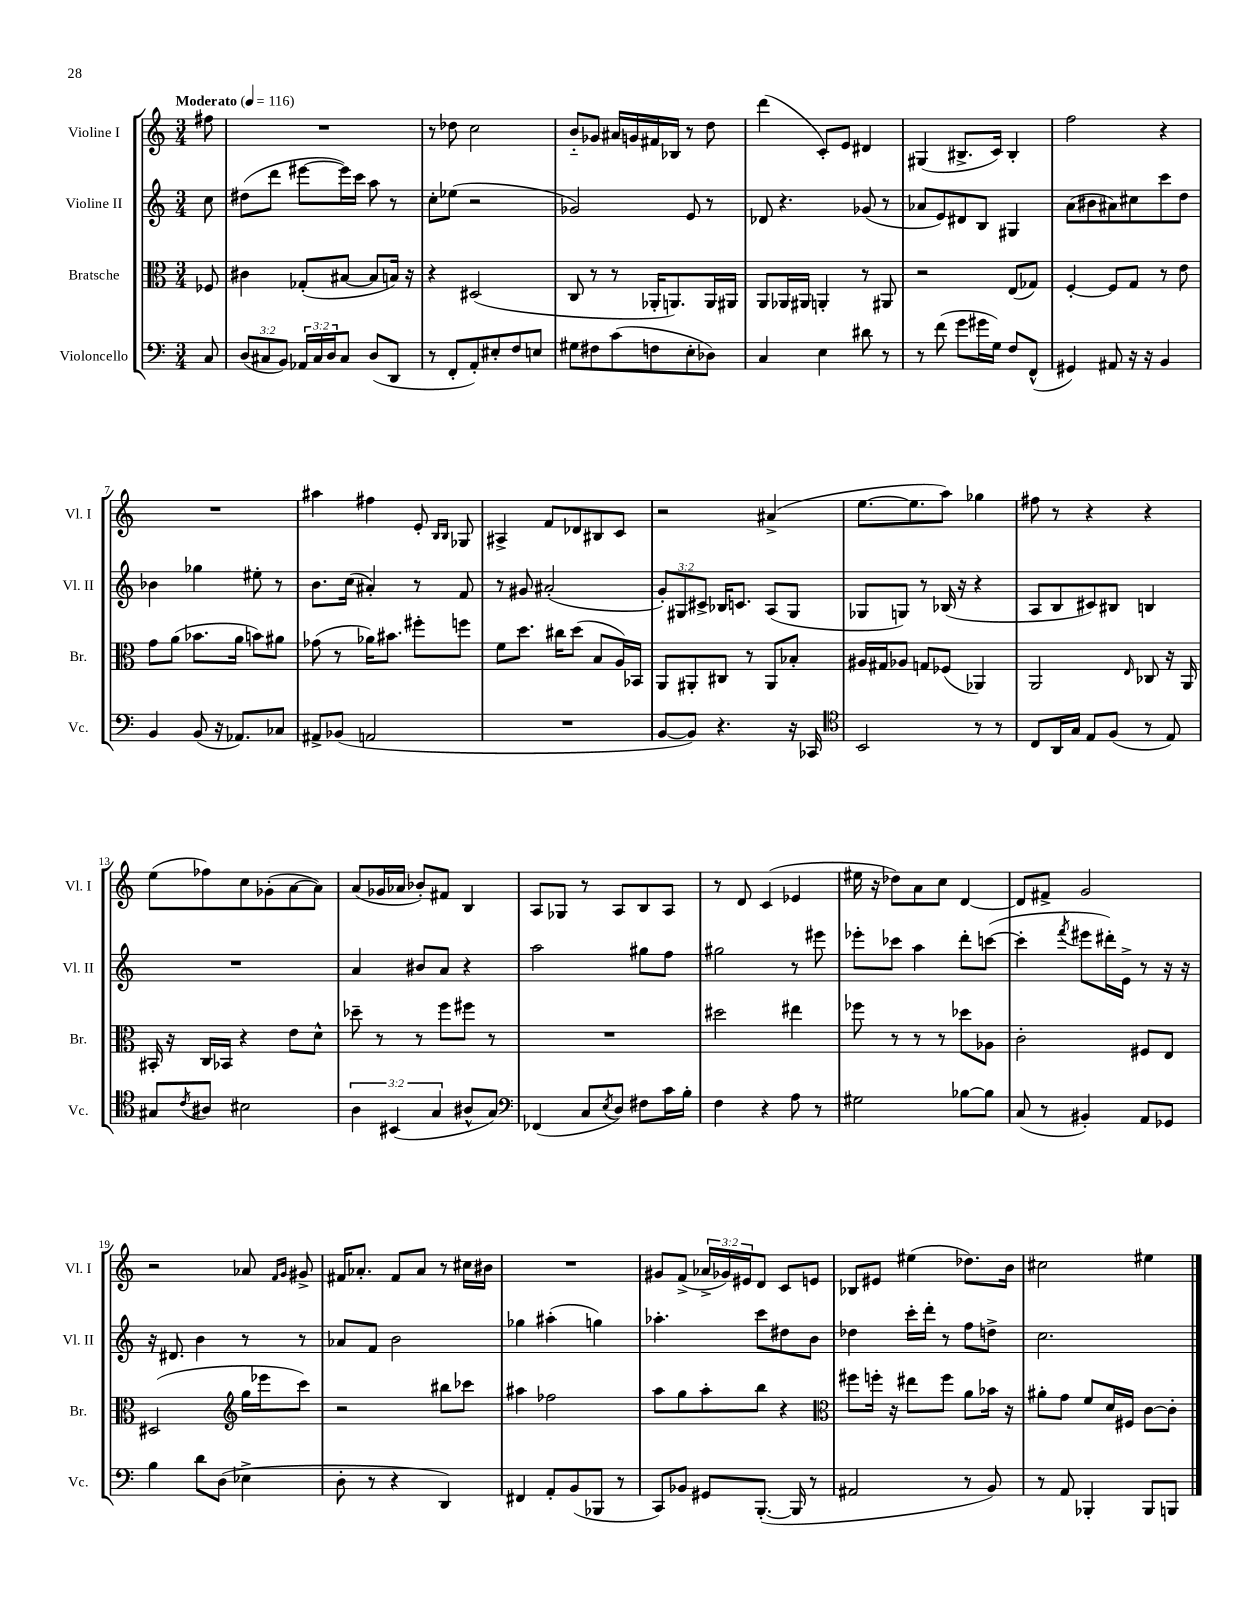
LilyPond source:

<<
\new StaffGroup <<
\new Staff = "s0" \with { instrumentName = "Violine I" shortInstrumentName = "Vl. I" } {
    \clef treble \key c \major \numericTimeSignature \time 3/4 \override Staff.TupletNumber.text = #tuplet-number::calc-fraction-text \partial 8 \tempo "Moderato" 4 = 116
    fis''8 |
    R2. |
    r8 des''8 c''2 |
    b'8-_ ges'8 ais'16 g'16 fis'16 bes16 r8 d''8 |
    d'''4( c'8-.) e'8 dis'4 |
    gis4( bis8.-> c'16) bis4-. |
    f''2 r4 |
    R2. |
    ais''4 fis''4 e'8-. \grace { b16 b16 } ges8 |
    ais4-> f'8 des'8 bis8 c'8 |
    r2 ais'4->( |
    e''8.~ e''8. a''8) ges''4 |
    fis''8 r8 r4 r4 |
    e''8( fes''8) c''8 ges'8-.( a'8~ a'8) |
    a'8( ges'16 aes'16 bes'8-.) fis'8 b4 |
    a8 ges8 r8 a8 b8 a8 |
    r8 d'8 c'4( ees'4 |
    eis''16 r16 des''8) a'8 c''8 d'4~ |
    d'8 fis'8-> g'2 |
    r2 aes'8 \grace { f'16 g'16 } gis'8-> |
    fis'16 aes'8.-. fis'8 aes'8 r8 cis''16 bis'16 |
    R2. |
    gis'8 f'8->( \tuplet 3/2 { aes'16-> ges'16) eis'16 } d'8 c'8 e'8 |
    bes8 eis'8 eis''4( des''8.) b'16 |
    cis''2 eis''4 \bar "|." |
}
\new Staff = "s1" \with { instrumentName = "Violine II" shortInstrumentName = "Vl. II" } {
    \clef treble \key c \major \numericTimeSignature \time 3/4 \override Staff.TupletNumber.text = #tuplet-number::calc-fraction-text \partial 8
    c''8 |
    dis''8( d'''8 eis'''8~ eis'''16) c'''16 a''8 r8 |
    c''8-. ees''8( r2 |
    ges'2) e'8 r8 |
    des'8 r4. ges'8( r8 |
    aes'8 e'8) dis'8 b8 gis4 |
    a'8( bis'8 ais'8) cis''8 c'''8 d''8 |
    bes'4 ges''4 eis''8-. r8 |
    b'8. c''16( ais'4-.) r8 f'8 |
    r8 gis'8 ais'2-.( |
    \tuplet 3/2 { g'8-.) gis8 cis'8-> } bes16 c'8. a8( gis8 |
    ges8 g8) r8 bes16( r16 r4 |
    a8 b8 cis'8) bis8 b4 |
    R2. |
    a'4 bis'8 a'8 r4 |
    a''2 gis''8 f''8 |
    gis''2 r8 eis'''8 |
    ees'''8-. ces'''8 a''4 d'''8-. c'''8~( |
    c'''4-. \acciaccatura { f'''8 } eis'''8 dis'''16-.) e'16-> r8 r16 r16 |
    r16 dis'8. b'4 r8 r8 |
    aes'8 f'8 b'2 |
    ges''4 ais''4-.( g''4) |
    aes''4.-. c'''8 dis''8 b'8 |
    des''4 c'''16-. d'''16-. r8 f''8 d''8-> |
    c''2. \bar "|." |
}
\new Staff = "s2" \with { instrumentName = "Bratsche" shortInstrumentName = "Br." } {
    \clef alto \key c \major \numericTimeSignature \time 3/4 \partial 8
    fes8 |
    cis'4 ges8-.( bis8~ bis8 b16) r16 |
    r4 dis2( |
    c8 r8 r8 aes,16-. a,8.) a,16 ais,16 |
    a,8 aes,16 ais,16 a,4-. r8 ais,8 |
    r2 e8( ges8) |
    f4~-. f8 g8 r8 e'8 |
    g'8 a'8( bes'8. a'16 b'8) ais'8 |
    ges'8( r8 aes'16) bis'8. fis''8-. f''8 |
    f'8 d''8. cis''16 d''8( b8 a16) bes,16 |
    a,8 ais,8-. cis8 r8 ais,8 bes8-. |
    ais16 gis16 aes8 g8 fes8( aes,4) |
    a,2 \grace { e16 } ces8 r16 a,16 |
    bis,16-. r16 c16 bes,16 r4 e'8 d'8-^ |
    des''8-- r8 r8 f''8 fis''8 r8 |
    R2. |
    dis''2 eis''4 |
    fes''8 r8 r8 r8 des''8 aes8 |
    c'2-. fis8 e8 |
    dis2( \clef treble g''16 ees'''16 c'''8) |
    r2 bis''8 ces'''8 |
    ais''4 fes''2 |
    a''8 g''8 a''8-. b''8 r4 |
    \clef alto fis''8 f''16-. r16 eis''8 f''8 a'8 bes'16 r16 |
    ais'8-. g'8 f'8 d'16 fis16 c'8~ c'8-. \bar "|." |
}
\new Staff = "s3" \with { instrumentName = "Violoncello" shortInstrumentName = "Vc." } {
    \clef bass \key c \major \numericTimeSignature \time 3/4 \override Staff.TupletNumber.text = #tuplet-number::calc-fraction-text \partial 8
    c8 |
    \tuplet 3/2 { d8( cis8 b,8) } \tuplet 3/2 { aes,16 cis16 d16 } cis8 d8( d,8 |
    r8 f,8-. a,8-.) eis8-. f8 e8 |
    gis8 fis8 c'8( f8 e8-. des8) |
    c4 e4 dis'8 r8 |
    r8 f'8( g'8 gis'16 g16) f8 f,8-^( |
    gis,4) ais,8 r16 r16 b,4 |
    b,4 b,8( r16 aes,8.) ces8 |
    ais,8-> bes,8( a,2 |
    R2. |
    b,8~ b,8) r4. r16 ces,16 |
    \clef tenor b,2 r8 r8 |
    c8 a,16 g16 e8 f8( r8 e8) |
    gis8 \acciaccatura { c'8 } ais8 bis2 |
    \tuplet 3/2 { a4 bis,4( g4 } ais8-^ g8) |
    \clef bass fes,4( c8 \acciaccatura { e8 } d8) fis8 c'16 b16-. |
    f4 r4 a8 r8 |
    gis2 bes8~ bes8 |
    c8( r8 bis,4-.) a,8 ges,8 |
    b4 d'8 d8( ees4-> |
    d8-. r8 r4 d,4) |
    fis,4 a,8-. b,8( bes,,8 r8 |
    c,8) bes,8 gis,8 b,,8.~-.( b,,16 r8 |
    ais,2 r8 b,8) |
    r8 a,8 bes,,4-. bes,,8 b,,8 \bar "|." |
}
>>
>>
